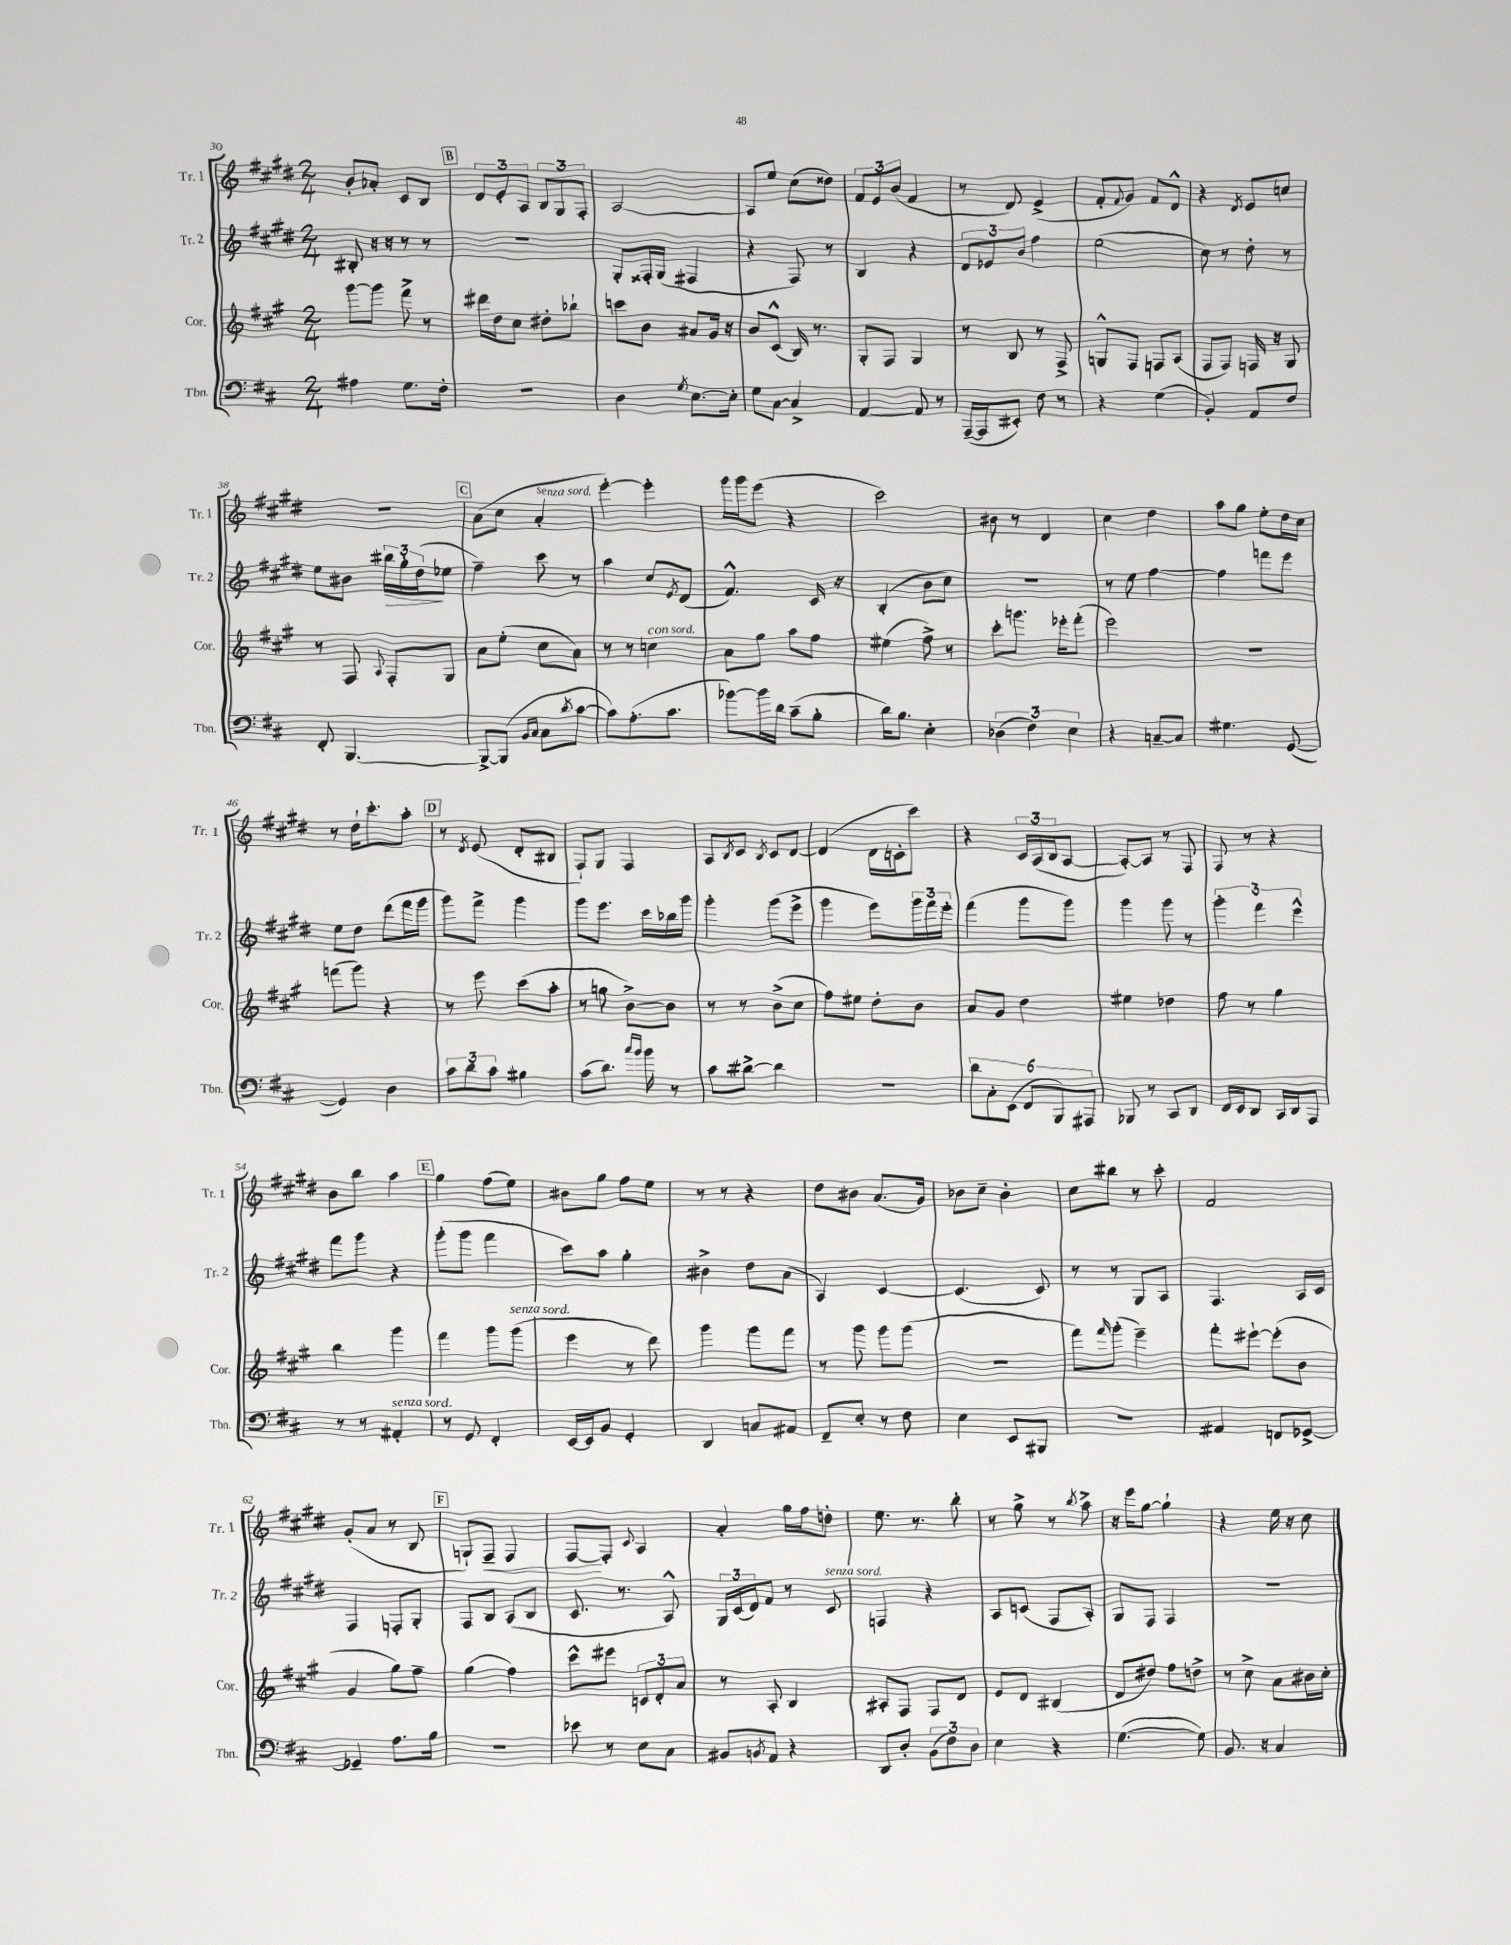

**kern	**kern	**kern	**dynam	**kern	**dynam
*part4	*part3	*part2	*part2	*part1	*part1
*staff4	*staff3	*staff2	*staff2	*staff1	*staff1
*I"Tbn.	*I"Cor.	*I"Tr. 2	*	*I"Tr. 1	*
*I'Tbn.	*I'Cor.	*I'Tr. 2	*	*I'Tr. 1	*
*clefF4	*clefG2	*clefG2	*	*clefG2	*
*k[f#c#]	*k[f#c#g#]	*k[f#c#g#d#]	*	*k[f#c#g#d#]	*
*M2/4	*M2/4	*M2/4	*	*M2/4	*
=30	=30	=30	=30	=30	=30
4A#X\	[8ggg#\L	8B#X'/	.	8b'/L	.
.	8ggg#\J]	16r	.	8a-X'/J	.
.	.	16r	.	.	.
8.G\L	8fff#^\	8r	.	8c#/L	.
.	8r	8r	.	8B/J	.
16F#'\Jk	.	.	.	.	.
!!LO:REH:place=s1:t=B
=31	=31	=31	=31	=31	=31
2r	16ddd#X\LL	2r	.	12d#/L	.
.	16dd\J	.	.	.	.
.	.	.	.	12e'/	.
.	8cc#\J	.	.	.	.
.	.	.	.	12A/J	.
.	8dd#X'\L	.	.	12B/L	.
.	.	.	.	12G#/	.
.	8bb-X`\J	.	.	.	.
.	.	.	.	12F#'/J	.
=32	=32	=32	=32	=32	=32
4D\	8cccn\L	8G#'/L	.	[2A/	.
.	8b\J	16F##X'/L	.	.	.
.	.	(16G#/JJ	.	.	.
8qG/	.	.	.	.	.
[8.E\L	8a#X/L	4F#X/	.	.	.
.	16g#/Jk	.	.	.	.
16E'\Jk]	16r	.	.	.	.
=33	=33	=33	=33	=33	=33
8G\L	8b/L	4r	.	8A/L]	.
[8C#\J	(8c#^^/J	.	.	8ee/J	.
4C#^/]	16B/)	8F#/)	.	(8cc#\L	.
.	8.r	.	.	.	.
.	.	8r	.	8dd##X\J)	.
=34	=34	=34	=34	=34	=34
[4AA/	8G#'/L	4B/	.	12f#/L	.
.	.	.	.	12e/	.
.	8F#/J	.	.	.	.
.	.	.	.	(12b/J	.
8AA/]	4G#/	4r	.	4f#/	.
8r	.	.	.	.	.
=35	=35	=35	=35	=35	=35
([16AAA~/LL	8r	12d#/L	.	8r	.
16AAA/J]	.	.	.	.	.
.	.	12e-X/	.	.	.
8EE#X'/J)	8B/	.	.	8d#/)	.
.	.	12b/J	.	.	.
8F#\	8r	4ff#\	.	(4e^/	.
8r	8F#^/	.	.	.	.
=36	=36	=36	=36	=36	=36
4r	8Gn^^/L	(2ee\	.	8f#'/L	.
.	.	.	.	8qqf#/	.
.	8F#/J	.	.	8g#/J)	.
(4G\	8Fn/L	.	.	8f#/L	.
.	(8A/J	.	.	8d#^^/J	.
=37	=37	=37	=37	=37	=37
4BB'/)	8F#/L	8cc#\)	.	4r	.
.	8F#/J)	8r	.	.	.
.	.	.	.	8qd#/	.
8AA/L	16Fn/	8dd#'\	.	8e/L	.
.	16r	.	.	.	.
8F#/J	8G#/	8r	.	8ccn/J	.
!!LO:LB:g=z
=38	=38	=38	=38	=38	=38
8FF#'/	8r	8ee\L	.	2r	.
[4.BBB/	8F#/	8b#X\J	.	.	.
.	8qqA/	.	.	.	.
!	!	!	!LO:HP:b	!	!
.	8F#'/L	24bb#X\LL	>	.	.
.	.	24gg#'\	.	.	.
.	.	(24dd#\J	.	.	.
.	8G#/J	8ee-X\J	]	.	.
!!LO:REH:place=s1:t=C
=39	=39	=39	=39	=39	=39
8BBB^/L_	8a\L	4ff#~\)	.	(8a\L	.
(8BBB/J]	(8ee'\J	.	.	8cc#\J	.
16qqBB/LL	.	.	.	.	.
16qqC#/JJ	.	.	.	.	.
!	!	!	!	!LO:TX:a:i:t=senza sord.	!
8C#\L	8cc#\L	8ccc#\	.	4a'/	.
8qd/	.	.	.	.	.
[8c#\J	8a\J)	8r	.	.	.
=40	=40	=40	=40	=40	=40
8c#\L])	8r	4aa\	.	[4eee'\)	.
(8.A'\	8r	.	.	.	.
!	!LO:TX:a:i:t=con sord.	!	!	!	!
.	4ccn\	8cc#/L	.	4eee'\]	.
8.c#\J	.	.	.	.	.
.	.	8qe/	.	.	.
.	.	(8d#/J	.	.	.
=41	=41	=41	=41	=41	=41
[8b-X\L)	8a\L	4.f#^^/)	.	16ggg#\LL	.
.	.	.	.	16ggg#\J	.
16b-\L]	8gg#\J	.	.	(8eee\J	.
16d\JJ	.	.	.	.	.
(8c#~\L	8aa\L	.	.	4r	.
8B'\J	8ff#\J	16c#/	.	.	.
.	.	16r	.	.	.
=42	=42	=42	=42	=42	=42
16d\KL)	(4ee#X\	(4B'/	.	2ccc#\)	.
8.B\J	.	.	.	.	.
4E'\	8ff#^\)	8b\L	.	.	.
.	8r	8cc#\J)	.	.	.
=43	=43	=43	=43	=43	=43
(6D-X\	8ccc#'\L	2r	.	8b#X\	.
.	8.gggn\J	.	.	8r	.
6F#\)	.	.	.	.	.
.	.	.	.	4d#/	.
.	16eee-X'\KL	.	.	.	.
6E\	.	.	.	.	.
.	(8fff#'\J	.	.	.	.
=44	=44	=44	=44	=44	=44
4r	2eee\)	8r	.	4cc#\	.
.	.	8ee\	.	.	.
[8Cn~/L	.	[4ff#\	.	4dd#\	.
8C/J]	.	.	.	.	.
=45	=45	=45	=45	=45	=45
4.G#X\	2r	4ff#\]	.	8aa\L	.
.	.	.	.	8gg#\J	.
.	.	8fffn\L	.	8ee'\L	.
([8GG/	.	8eee\J	.	16dd#\L	.
.	.	.	.	16cc#\JJ	.
!!LO:LB:g=z
=46	=46	=46	=46	=46	=46
4GG/])	(8fffn\L	8ee\L	.	8r	.
.	8ggg#\J)	8dd#\J	.	16dd#`\KL	.
.	.	.	.	8.ccc#'\	.
4D\	4r	(8ddd#\L	.	.	.
.	.	16fff#\L	.	8aa'\J	.
.	.	16ggg#\JJ	.	.	.
!!LO:REH:place=s1:t=D
=47	=47	=47	=47	=47	=47
12c#\L	8r	8ggg#\L)	.	8r	.
12d\	.	.	.	.	.
.	.	.	.	8qd#/	.
.	8eee\	8fff#^\J	.	(8e/	.
12c#\J	.	.	.	.	.
4B#X\	(8ccc#\L	4ggg#\	.	8d#'/L	.
.	8aa'\J	.	.	8B#X/J	.
=48	=48	=48	=48	=48	=48
(8c#\L	8r	8ggg#\L	.	8F#`/L)	.
8.d\J)	8ggn\	8.eee\J	.	8G#/J	.
.	[8b^\L)	.	.	4F#/	.
16qqcc#/LL	.	.	.	.	.
16qqb/JJ	.	.	.	.	.
16b\	.	16ccc#\LL	.	.	.
8r	8b\J]	16bb-X\	.	.	.
.	.	16ggg#\JJ	.	.	.
=49	=49	=49	=49	=49	=49
8c#\L	8r	4ggg#'\	.	8A/L	.
.	.	.	.	8qB/	.
[8d#X^\J	8r	.	.	8c#/J	.
.	.	.	.	8qB/	.
4d#\]	(8b^\L	(8ggg#\L	.	8c#/L	.
.	8cc#\J	8eee^\J	.	[8d#/J	.
=50	=50	=50	=50	=50	=50
2r	8ff#\L)	4ggg#\	.	(4d#/]	.
.	8ee#X\J	.	.	.	.
.	8dd'\L	8eee\L)	.	16d#\LL	.
.	.	.	.	16cn'\J	.
.	8b\J	24ggg#\L	.	8ccc#\J)	.
.	.	24fff#\	.	.	.
.	.	24eee'\JJ	.	.	.
=51	=51	=51	=51	=51	=51
12d\L	8a/L	(4fff#\	.	4r	.
12C#'\	.	.	.	.	.
.	8g#/J	.	.	.	.
(12EE\J	.	.	.	.	.
12FF#/L	4dd\	8ggg#\L	.	24c#/LL	.
.	.	.	.	(24A/	.
12BBB/)	.	.	.	24B/J	.
.	.	8ggg#\J)	.	[8A/J	.
12AAA#X/J	.	.	.	.	.
=52	=52	=52	=52	=52	=52
8BBB-X/	4ee#X\	4ggg#\	.	8A'/L_)	.
8r	.	.	.	8A/J]	.
8CC#/L	4dd-X\	8ggg#\	.	8r	.
8DD/J	.	8r	.	8F#/	.
=53	=53	=53	=53	=53	=53
16FF#/LL	8ff#\	6ggg#'\	.	8F#/	.
16EE/J	.	.	.	.	.
8DD/J	8r	.	.	8r	.
.	.	6fff#\	.	.	.
16CC#/LL	4gg#\	.	.	4r	.
16DD/J	.	.	.	.	.
.	.	6eee^^\	.	.	.
8AAA/J	.	.	.	.	.
!!LO:LB:g=z
=54	=54	=54	=54	=54	=54
8r	4bb\	8fff#\L	.	8b\L	.
8r	.	8ggg#\J	.	8bb\J	.
!LO:TX:a:i:t=senza sord.	!	!	!	!	!
4AA#X'/	4ggg#\	4r	.	4aa\	.
!!LO:REH:place=s1:t=E
=55	=55	=55	=55	=55	=55
8r	4fff#\	(8ggg#'\L	.	4gg#\	.
8GG/	.	8ggg#\J	.	.	.
4FF#'/	8ggg#\L	4fff#\	.	(8ff#\L	.
!	!LO:TX:a:i:t=senza sord.	!	!	!	!
.	(8ggg#\J	.	.	8ee\J)	.
=56	=56	=56	=56	=56	=56
[16EE/LL	4eee\	8ccc#\L)	.	8b#X\L	.
16EE/J]	.	.	.	.	.
8BB/J	.	8aa\J	.	8gg#\J	.
4GG'/	8r	4gg#'\	.	8ff#\L	.
.	8ddd\)	.	.	8ee\J	.
=57	=57	=57	=57	=57	=57
4DD/	4ggg#\	4b#X^\	.	8r	.
.	.	.	.	8r	.
8Cn/L	8ggg#\L	8dd#\L	.	4r	.
8AA#X/J	8fff#\J	(8a\J	.	.	.
=58	=58	=58	=58	=58	=58
8FF#~/L	8r	4A/)	.	8dd#\L	.
8E'/J	8ggg#\	.	.	8b#X\J	.
8r	8ggg#\L	[4c#/	.	(8.a/L	.
8F#\	(8ggg#\J	.	.	.	.
.	.	.	.	16g#/Jk)	.
=59	=59	=59	=59	=59	=59
4E\	2r	(4.c#/]	.	8b-X\L	.
.	.	.	.	8cc#~\J	.
8EE/L	.	.	.	4b-'\	.
8BBB#X/J	.	8c#/)	.	.	.
=60	=60	=60	=60	=60	=60
2r	8fff#\L)	8r	.	8cc#\L	.
.	16qqfff#/	.	.	.	.
.	(8ggg#'\J	8r	.	8bb#X\J	.
.	4eee~\)	8G#/L	.	8r	.
.	.	8A/J	.	8ccc#'\	.
=61	=61	=61	=61	=61	=61
4AA#X/	8fff#'\L	4.F#/	.	2f#/	.
.	[8eee#X`\J	.	.	.	.
8FFn/L	(8eee#'\L]	.	.	.	.
[8GG-X^/J	8b\J	16A/LL	.	.	.
.	.	16c#/JJ	.	.	.
!!LO:LB:g=z
=62	=62	=62	=62	=62	=62
4GG-X~/]	4g#/	4F#/	.	(8g#'/L	.
.	.	.	.	8a/J	.
8.A\L	8gg#\L)	8Fn'/L	.	8r	.
.	8ff#~\J	8G#'/J	.	8B/	.
16B\Jk	.	.	.	.	.
!!LO:REH:place=s1:t=F
=63	=63	=63	=63	=63	=63
2r	(4gg#\	8F#/L	.	8Gn`/L)	.
!	!	!	!	!	!LO:HP:b
.	.	8B/J	.	8F#~/J	<
.	4ff#\)	(8A/L	.	4F#/	.
.	.	8B/J	.	.	.
=64	=64	=64	=64	=64	=64
8e-X\	8ccc#^^\L	8.c#/	.	[8F#/L	.
8r	8eee#X\J	.	.	8F#'/J]	[
.	.	8.r	.	.	.
.	.	.	.	8qqc#/	.
8E\L	12cn/L	.	.	4A/	.
.	12d'/	.	.	.	.
8C#\J	.	8A^^/)	.	.	.
.	12a/J	.	.	.	.
=65	=65	=65	=65	=65	=65
8BB#X/L	8r	24G#/LL	.	4a'/	.
.	.	(24c#/	.	.	.
.	.	24d#/J)	.	.	.
8qBBn/	.	.	.	.	.
8AA/J	8A'/	8f#/J	.	.	.
4r	4B/	8r	.	16gg#\LL	.
.	.	.	.	16ff#\J	.
!	!	!LO:TX:a:i:t=senza sord.	!	!	!
.	.	8c#/	.	8ddn'\J	.
=66	=66	=66	=66	=66	=66
8DD/L	8A#X'/L	4Fn/	.	8.ee\	.
8D'/J	8F#/J	.	.	.	.
.	.	.	.	8.r	.
(12BB\L	8F#/L	4r	.	.	.
12F#\)	.	.	.	.	.
.	8d/J	.	.	8bb'\	.
12D\J	.	.	.	.	.
=67	=67	=67	=67	=67	=67
4E\	8e/L	8A/L	.	8r	.
.	8d/J	(8cn/J	.	8gg#^\	.
4r	(4B#X/	8F#/L	.	8r	.
.	.	.	.	8qbb/	.
.	.	8A'/J)	.	8aa^\	.
=68	=68	=68	=68	=68	=68
([4.G\	8d/L	8G#/L	.	16r	.
.	.	.	.	16eee\KL	.
.	8dd#X/J)	8F#/J	.	[8gg#\J	.
.	8ff#\L	4F#/	.	4gg#`\]	.
8G\])	8ddn^\J	.	.	.	.
=69	=69	=69	=69	=69	=69
8.BB/	8r	2r	.	4r	.
.	8cc#^\	.	.	.	.
16r	.	.	.	.	.
4C#/	8a\L	.	.	16ee\	.
.	.	.	.	16r	.
.	16b#X\L	.	.	8cc#\	.
.	16cc#'\JJ	.	.	.	.
==	==	==	==	==	==
*-	*-	*-	*-	*-	*-
